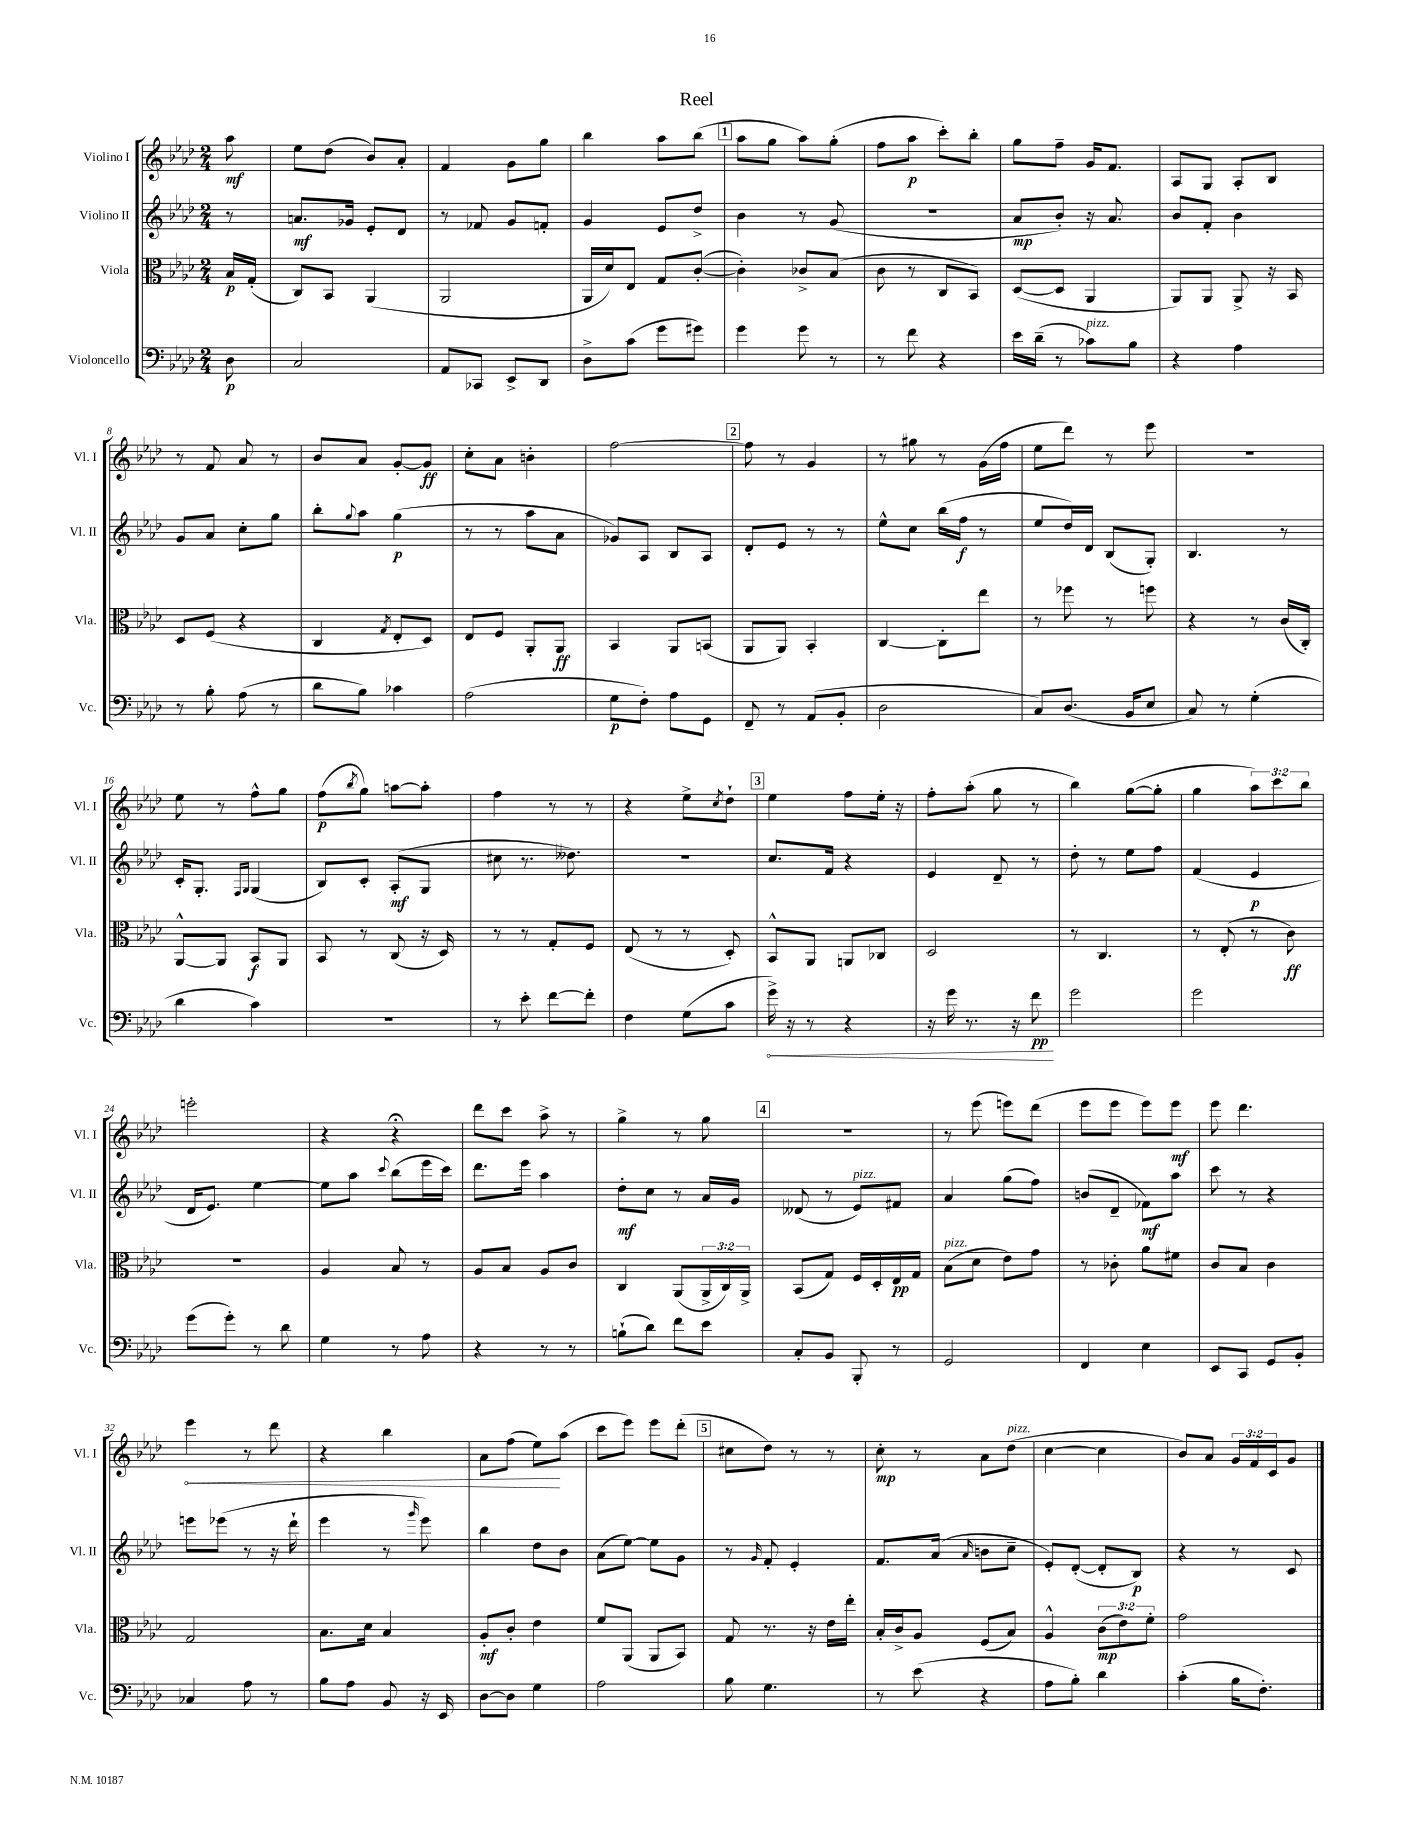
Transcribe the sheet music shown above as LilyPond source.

\header { title = "Reel" }
<<
\new StaffGroup <<
\new Staff = "s0" \with { instrumentName = "Violino I" shortInstrumentName = "Vl. I" } {
    \clef treble \key aes \major \numericTimeSignature \time 2/4 \override Staff.TupletNumber.text = #tuplet-number::calc-fraction-text \partial 8
    aes''8\mf |
    ees''8 des''8( bes'8) aes'8-. |
    f'4 g'8 g''8 |
    bes''4 aes''8 bes''8( |
    \mark \markup { \box "1" } aes''8 g''8 aes''8) g''8-.( |
    f''8 aes''8\p c'''8-.) bes''8-. |
    g''8 f''8-- g'16 f'8. |
    aes8 g8 aes8-. bes8 |
    r8 f'8 aes'8 r8 |
    bes'8 aes'8 g'8~-. g'8\ff |
    c''8-. aes'8 b'4-. |
    f''2~ |
    \mark \markup { \box "2" } f''8 r8 g'4 |
    r8 gis''8 r8 g'16( f''16 |
    ees''8 des'''8) r8 ees'''8 |
    r2 |
    ees''8 r8 f''8-^ g''8 |
    f''8\p( \acciaccatura { bes''8 } g''8) a''8~ a''8-. |
    f''4 r8 r8 |
    r4 ees''8-> \acciaccatura { c''8 } des''8-! |
    \mark \markup { \box "3" } ees''4 f''8 ees''16-. r16 |
    f''8-. aes''8-.( g''8 r8 |
    bes''4) g''8~( g''8-. |
    g''4 \tuplet 3/2 { aes''8) c'''8 bes''8 } |
    e'''2-. |
    r4 r4\fermata |
    des'''8 c'''8 aes''8-> r8 |
    g''4-> r8 g''8 |
    \mark \markup { \box "4" } R2 |
    r8 ees'''8( e'''8) des'''8( |
    ees'''8 ees'''8 ees'''8) ees'''8\mf |
    ees'''8 des'''4. |
    \once \override Hairpin.circled-tip = ##t ees'''4\< r8 des'''8 |
    r4 bes''4 |
    aes'8 f''8( ees''8\!) aes''8( |
    c'''8 ees'''8) ees'''8 des'''8-.( |
    \mark \markup { \box "5" } cis''8 des''8) r8 r8 |
    c''8-.\mp r8 aes'8 des''8^\markup { \italic "pizz." }( |
    c''4~ c''4 |
    bes'8) aes'8 \tuplet 3/2 { g'16 f'16 c'16 } g'8 \bar "|." |
}
\new Staff = "s1" \with { instrumentName = "Violino II" shortInstrumentName = "Vl. II" } {
    \clef treble \key aes \major \numericTimeSignature \time 2/4 \partial 8
    r8 |
    a'8.\mf ges'16 ees'8-. des'8 |
    r8 fes'8 g'8 f'8-. |
    g'4 ees'8 des''8-> |
    \mark \markup { \box "1" } bes'4 r8 g'8( |
    R2 |
    aes'8\mp bes'8-.) r16 aes'8. |
    bes'8 f'8-. bes'4 |
    g'8 aes'8 c''8-. g''8 |
    bes''8-. \appoggiatura { g''8 } aes''8 g''4\p( |
    r8 r8 aes''8 aes'8 |
    ges'8) aes8 bes8 aes8 |
    \mark \markup { \box "2" } des'8-. ees'8 r8 r8 |
    ees''8-^ c''8 bes''16( f''16\f r8 |
    ees''8 des''16) des'16 bes8( g8-.) |
    bes4. r8 |
    c'16-. g8.-. \grace { f16 g16 } g4( |
    bes8) c'8-. aes8-.\mf( g8 |
    cis''8 r8. deses''8.) |
    R2 |
    \mark \markup { \box "3" } c''8. f'16 r4 |
    ees'4 des'8-- r8 |
    des''8-. r8 ees''8 f''8 |
    f'4( ees'4\p |
    des'16 ees'8.) ees''4~ |
    ees''8 aes''8 \appoggiatura { c'''8 } bes''8( ees'''16 c'''16) |
    des'''8. ees'''16 aes''4 |
    des''8-.\mf c''8 r8 aes'16 g'16 |
    \mark \markup { \box "4" } deses'8( r8 ees'8^\markup { \italic "pizz." }) fis'8 |
    aes'4 g''8( f''8) |
    b'8( des'8-- fes'8\mf) aes''8 |
    c'''8 r8 r4 |
    e'''8 ees'''8( r8 r16 des'''16-! |
    ees'''4 r8 \grace { g'''16 } ees'''8) |
    bes''4 des''8 bes'8 |
    aes'8( ees''8~) ees''8 g'8 |
    \mark \markup { \box "5" } r8 \grace { g'16 } f'8-. ees'4-. |
    f'8. aes'16( \grace { aes'16 } b'8 c''8-- |
    ees'8-.) des'8~-.( des'8-. bes8\p) |
    r4 r8 c'8 \bar "|." |
}
\new Staff = "s2" \with { instrumentName = "Viola" shortInstrumentName = "Vla." } {
    \clef alto \key aes \major \numericTimeSignature \time 2/4 \override Staff.TupletNumber.text = #tuplet-number::calc-fraction-text \partial 8
    bes16\p g16-.( |
    c8) bes,8 aes,4( |
    aes,2 |
    aes,16 des'16) ees8 g8 c'8~-.( |
    \mark \markup { \box "1" } c'4-.) ces'8-> bes8( |
    c'8 r8 c8 bes,8) |
    des8~( des8 aes,4 |
    aes,8) aes,8 aes,8-> r16 bes,16 |
    des8 f8( r4 |
    c4 \acciaccatura { g8 } ees8-. des8) |
    ees8 f8 aes,8-. aes,8\ff |
    bes,4 aes,8 b,8( |
    \mark \markup { \box "2" } aes,8 aes,8) bes,4-. |
    c4~ c8-. ees''8 |
    r8 fes''8 r8 f''8 |
    r4 r8 c'16( c16-.) |
    aes,8~-^ aes,8 bes,8\f aes,8 |
    bes,8 r8 c8( r16 des16) |
    r8 r8 g8-. f8 |
    ees8( r8 r8 des8-.) |
    \mark \markup { \box "3" } bes,8-^ aes,8 a,8 ces8 |
    des2 |
    r8 c4. |
    r8 ees8-.( r8 c'8\ff) |
    r2 |
    aes4 bes8 r8 |
    aes8 bes8 aes8 c'8 |
    c4 aes,8( \tuplet 3/2 { aes,16-> c16) aes,16-> } |
    \mark \markup { \box "4" } bes,8( g8) f16 des16-. ees16\pp g16 |
    bes8^\markup { \italic "pizz." }( des'8 ees'8) g'8 |
    r8 ces'8-. aes'8 fis'8 |
    c'8 bes8 c'4 |
    g2 |
    bes8. des'16 bes4 |
    aes8-.\mf c'8-. ees'4 |
    f'8 aes,8( aes,8 bes,8) |
    \mark \markup { \box "5" } g8 r8. r16 ees'16 ees''16-. |
    bes16-. c'16-> aes8 f8( bes8) |
    aes4-^ \tuplet 3/2 { c'8\mp( ees'8) f'8-. } |
    g'2 \bar "|." |
}
\new Staff = "s3" \with { instrumentName = "Violoncello" shortInstrumentName = "Vc." } {
    \clef bass \key aes \major \numericTimeSignature \time 2/4 \partial 8
    des8\p |
    c2 |
    aes,8 ces,8 ees,8-> des,8 |
    des8-> c'8( g'8 gis'8) |
    \mark \markup { \box "1" } g'4 g'8 r8 |
    r8 f'8 r4 |
    ees'16 des'16--( r8 ces'8^\markup { \italic "pizz." }) bes8 |
    r4 aes4 |
    r8 bes8-. aes8( r8 |
    des'8 bes8) ces'4 |
    aes2( |
    g8\p f8-.) aes8 g,8 |
    \mark \markup { \box "2" } f,8-- r8 aes,8( bes,8-. |
    des2 |
    c8) des8.( bes,16 ees8 |
    c8) r8 g4-.( |
    des'4 c'4) |
    R2 |
    r8 ees'8-. f'8~ f'8-. |
    f4 g8( c'8 |
    \mark \markup { \box "3" } \once \override Hairpin.circled-tip = ##t g'16->\<) r16 r8 r4 |
    r16 g'16 r8. r16 f'8\pp\! |
    g'2 |
    g'2 |
    g'8( g'8-.) r8 des'8 |
    g4 r8 aes8 |
    r4 r8 r8 |
    b8-!( des'8) f'8 ees'8 |
    \mark \markup { \box "4" } c8-. bes,8 bes,,8-. r8 |
    g,2 |
    f,4 ees4 |
    ees,8 c,8 g,8 bes,8-. |
    ces4 aes8 r8 |
    bes8 aes8 bes,8 r16 ees,16 |
    des8~ des8 g4 |
    aes2 |
    \mark \markup { \box "5" } bes8 g4. |
    r8 ees'8( r4 |
    aes8 bes8-.) des'4 |
    c'4-.( bes16 f8.-.) \bar "|." |
}
>>
>>
